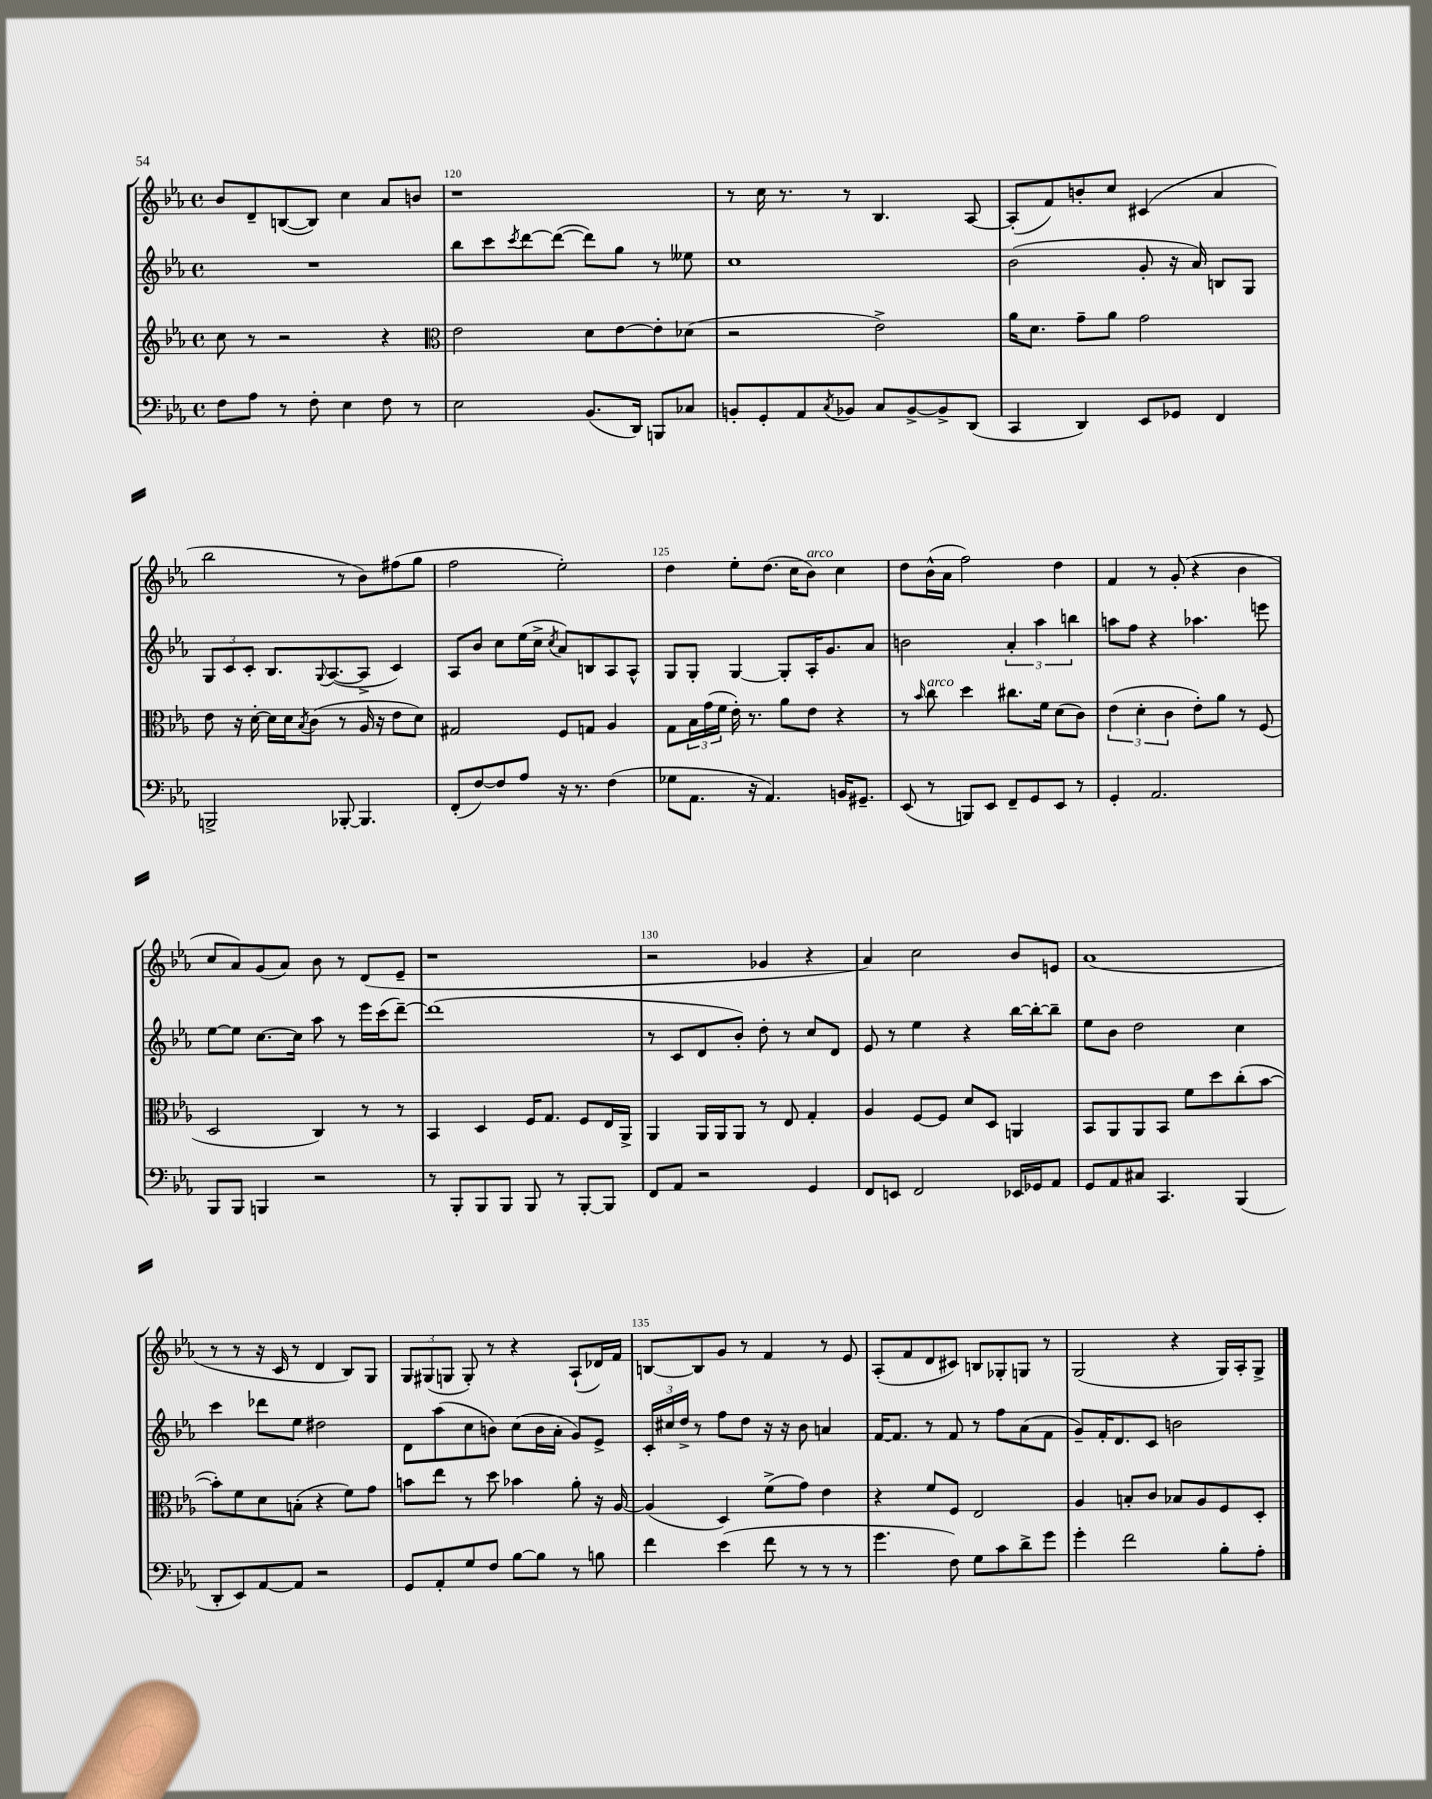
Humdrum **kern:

**kern	**kern	**kern	**kern
*part4	*part3	*part2	*part1
*staff4	*staff3	*staff2	*staff1
*clefF4	*clefG2	*clefG2	*clefG2
*k[b-e-a-]	*k[b-e-a-]	*k[b-e-a-]	*k[b-e-a-]
*M4/4	*M4/4	*M4/4	*M4/4
*met(c)	*met(c)	*met(c)	*met(c)
=119	=119	=119	=119
8F\L	8cc\	1r	8b-/L
8A-\J	8r	.	8d~/
8r	2r	.	([8Bn/
8F'\	.	.	8B/J])
4E-\	.	.	4cc\
8F\	4r	.	8a-/L
8r	.	.	8bn/J
=120	=120	=120	=120
*	*clefC3	*	*
2E-\	2e-\	8bb-\L	1r
.	.	8ccc\	.
.	.	8qccc/	.
.	.	[8ddd\	.
.	.	(8ddd\J_	.
(8.BB-/L	8d\L	8ddd\L])	.
.	[8e-\	8gg\J	.
16DD/Jk)	.	.	.
8BBBn/L	8e-'\]	8r	.
8C-X/J	(8d-X\J	8ee--X\	.
=121	=121	=121	=121
8BBn'/L	2r	1cc	8r
8GG'/	.	.	16cc\
.	.	.	8.r
8AA-/	.	.	.
8qC/	.	.	.
8BB-X/J	.	.	8r
8C/L	2e-^\)	.	4.B-/
[8BB-^/	.	.	.
8BB-^/]	.	.	.
(8DD/J	.	.	[8A-/
=122	=122	=122	=122
4CC/	16a-\KL	(2b-\	(8A-'/L]
.	8.d\J	.	.
.	.	.	8f/)
4DD/)	8g~\L	.	8bn'/
.	8a-\J	.	8cc/J
8EE-/L	2g\	8g'/	(4c#X/
8GG-X/J	.	16r	.
.	.	16a-/)	.
4FF/	.	8Bn/L	4a-/
.	.	8G/J	.
!!LO:LB:g=z
=123	=123	=123	=123
2BBBn^/	8e-\	12G/L	2bb-\
.	.	12c/	.
.	16r	.	.
.	.	12c'/J	.
.	[16d'\	.	.
.	16d\LL]	8.B-/L	.
.	16d\J	.	.
.	8qB-/	.	.
.	(8c\J	.	.
.	.	8qqG/	.
.	.	([8.A-/	.
[8BBB-X'/	8r	.	8r
4.BBB-/]	16A-/	8A-^/J]	8b-\L)
.	16r	.	.
.	8e-\L	4c/)	(8ff#X\
.	8d\J)	.	8gg\J
=124	=124	=124	=124
(8FF'/L	2G#X/	8A-/L	2ff\
[8F/)	.	8b-/J	.
8F/]	.	8cc\L	.
8A-/J	.	(16ee-\L	.
.	.	16cc^\JJ	.
.	.	8qcc/	.
16r	8F/L	8a-/L)	2ee-'\)
8.r	.	.	.
.	8Gn/J	8Bn/	.
(4F\	4A-/	8A-/	.
.	.	8A-^^/J	.
=125	=125	=125	=125
8G-X\L	8G\L	8G/L	4dd\
8.AA-\J	24B-\L	8G'/J	.
.	(24g\	.	.
.	24f\JJ	.	.
.	16e-'\)	[4G/	8ee-'\L
16r	8.r	.	.
4.AA-/)	.	.	(8.dd\J
.	8a-\L	8G'/L]	.
.	.	.	16cc\KL
!	!	!	!LO:TX:a:i:t=arco
.	8e-\J	16A-'/K	8b-\J)
.	.	8.g/	.
16BBn/KL	4r	.	4cc\
8.GG#X~/J	.	.	.
.	.	8a-/J	.
=126	=126	=126	=126
(8EE-/	8r	2bn\	8dd\L
.	16qqb-/	.	.
!	!LO:TX:a:i:t=arco	!	!
8r	8cc\	.	(16b-^^\L
.	.	.	16a-\JJ
8BBBn/L)	4dd\	.	2ff\)
8EE-/J	.	.	.
8FF~/L	8.cc#X\L	6a-'/	.
8GG/	.	.	.
.	.	6aa-\	.
.	16f\Jk	.	.
8EE-/J	(8d\L	.	4dd\
.	.	6bbn\	.
8r	8c\J)	.	.
=127	=127	=127	=127
4GG'/	(6e-\	8aan\L	4f/
.	.	8ff\J	.
.	6d'\	.	.
2.AA-/	.	4r	8r
.	6c\	.	.
.	.	.	(8g'/
.	8e-'\L)	4.aa-X\	4r
.	8a-\J	.	.
.	8r	.	4b-\
.	(8F/	8eeen\	.
!!LO:LB:g=z
=128	=128	=128	=128
8BBB-/L	2D/	[8ee-\L	8cc/L
8BBB-/J	.	8ee-\J]	8a-/)
4BBBn/	.	[8.cc\L	(8g/
.	.	.	8a-/J)
.	.	16cc\Jk]	.
2r	4C/)	8aa-\	8b-\
.	.	8r	8r
.	8r	16eee-\LL	(8d/L
.	.	(16ccc\J	.
.	8r	[8ddd~\J)	8e-~/J
=129	=129	=129	=129
8r	4BB-/	(1ddd]	1r
8BBB-'/L	.	.	.
8BBB-/	4D/	.	.
8BBB-/J	.	.	.
8BBB-/	16F/KL	.	.
.	8.G/J	.	.
8r	.	.	.
[8BBB-'/L	8F/L	.	.
8BBB-/J]	16E-/L	.	.
.	16AA-^/JJ	.	.
=130	=130	=130	=130
8FF/L	4AA-/	8r	2r
8AA-/J	.	8c/L	.
2r	16AA-/LL	8d/	.
.	16AA-/J	.	.
.	8AA-/J	8b-'/J)	.
.	8r	8dd'\	4g-X/
.	8E-/	8r	.
4GG/	4G'/	8cc/L	4r
.	.	8d/J	.
=131	=131	=131	=131
8FF/L	4A-/	8e-/	4a-/)
8EEn/J	.	8r	.
2FF/	[8F/L	4ee-\	2cc\
.	8F/J]	.	.
.	8d/L	4r	.
.	8D/J	.	.
16EE-X/LL	4AAn/	[16bb-\LL	8b-/L
16GG-X/J	.	16bb-'\J_	.
8AA-/J	.	8bb-~\J]	8en/J
=132	=132	=132	=132
8GG/L	8BB-/L	8ee-\L	(1a-
8AA-/	8AA-/	8b-\J	.
8C#X/J	8AA-/	2dd\	.
4.CC/	8BB-/J	.	.
.	8f\L	.	.
.	8dd\	.	.
(4BBB-/	(8cc'\	4cc\	.
.	[8b-\J	.	.
!!LO:LB:g=z
=133	=133	=133	=133
8DD'/L	8b-'\L])	4ccc\	8r
8EE-/)	8f\	.	8r
[8AA-/	8d\	8ddd-X\L	16r
.	.	.	16c/
8AA-/J]	(8Bn'\J	8ee-\J	8r
2r	4r	2dd#X\	4d/
.	8f\L)	.	8B-/L)
.	8g\J	.	8G/J
=134	=134	=134	=134
8GG/L	8bn\L	8d\L	12G/L
.	.	.	(12G#X/
8AA-'/	8ee-\J	(8aa-\	.
.	.	.	12Gn/J
8G/	8r	8cc\	8G'/)
8F/J	8dd\	8bn\J)	8r
[8B-\L	4b-X\	(8cc\L	4r
8B-\J]	.	16b\L	.
.	.	16a-'\JJ	.
8r	8a-'\	8g/L)	(8A-`/L
8Bn\	16r	8e-^/J	16d-X/L)
.	[16A-/	.	16f/JJ
=135	=135	=135	=135
4f\	(4A-/]	24c'/LL	[8Bn/L
.	.	24cc#X/	.
.	.	24dd^/JJ	.
.	.	8r	8B/]
(4e-\	4D/)	8ff\L	8g/J
.	.	8dd\J	8r
8f\	(8f^\L	16r	4f/
.	.	16r	.
8r	8g\J)	8b-\	.
8r	4e-\	4an/	8r
8r	.	.	8e-/
=136	=136	=136	=136
4.g\	4r	[16f/KL	(8A-'/L
.	.	8.f/J]	.
.	.	.	8f/
.	8f/L	8r	8d/
8F\)	8F/J	8f/	8c#X/J)
8G\L	2E-/	8r	8Bn/L
8c\	.	8ff\L	8G-X'/
8d^\	.	(8a-\	8Gn/J
8g\J	.	8f\J	8r
=137	=137	=137	=137
4g'\	4A-/	8g~/L)	(2G/
.	.	16f'/K	.
.	.	8.d/	.
2f\	8Bn'/L	.	.
.	8c/J	8c/J	.
.	8B-X/L	2bn\	4r
.	8A-/	.	.
8B-'\L	8F/	.	16G/LL)
.	.	.	16A-'/J
8A-'\J	8D'/J	.	8G^/J
==	==	==	==
*-	*-	*-	*-
